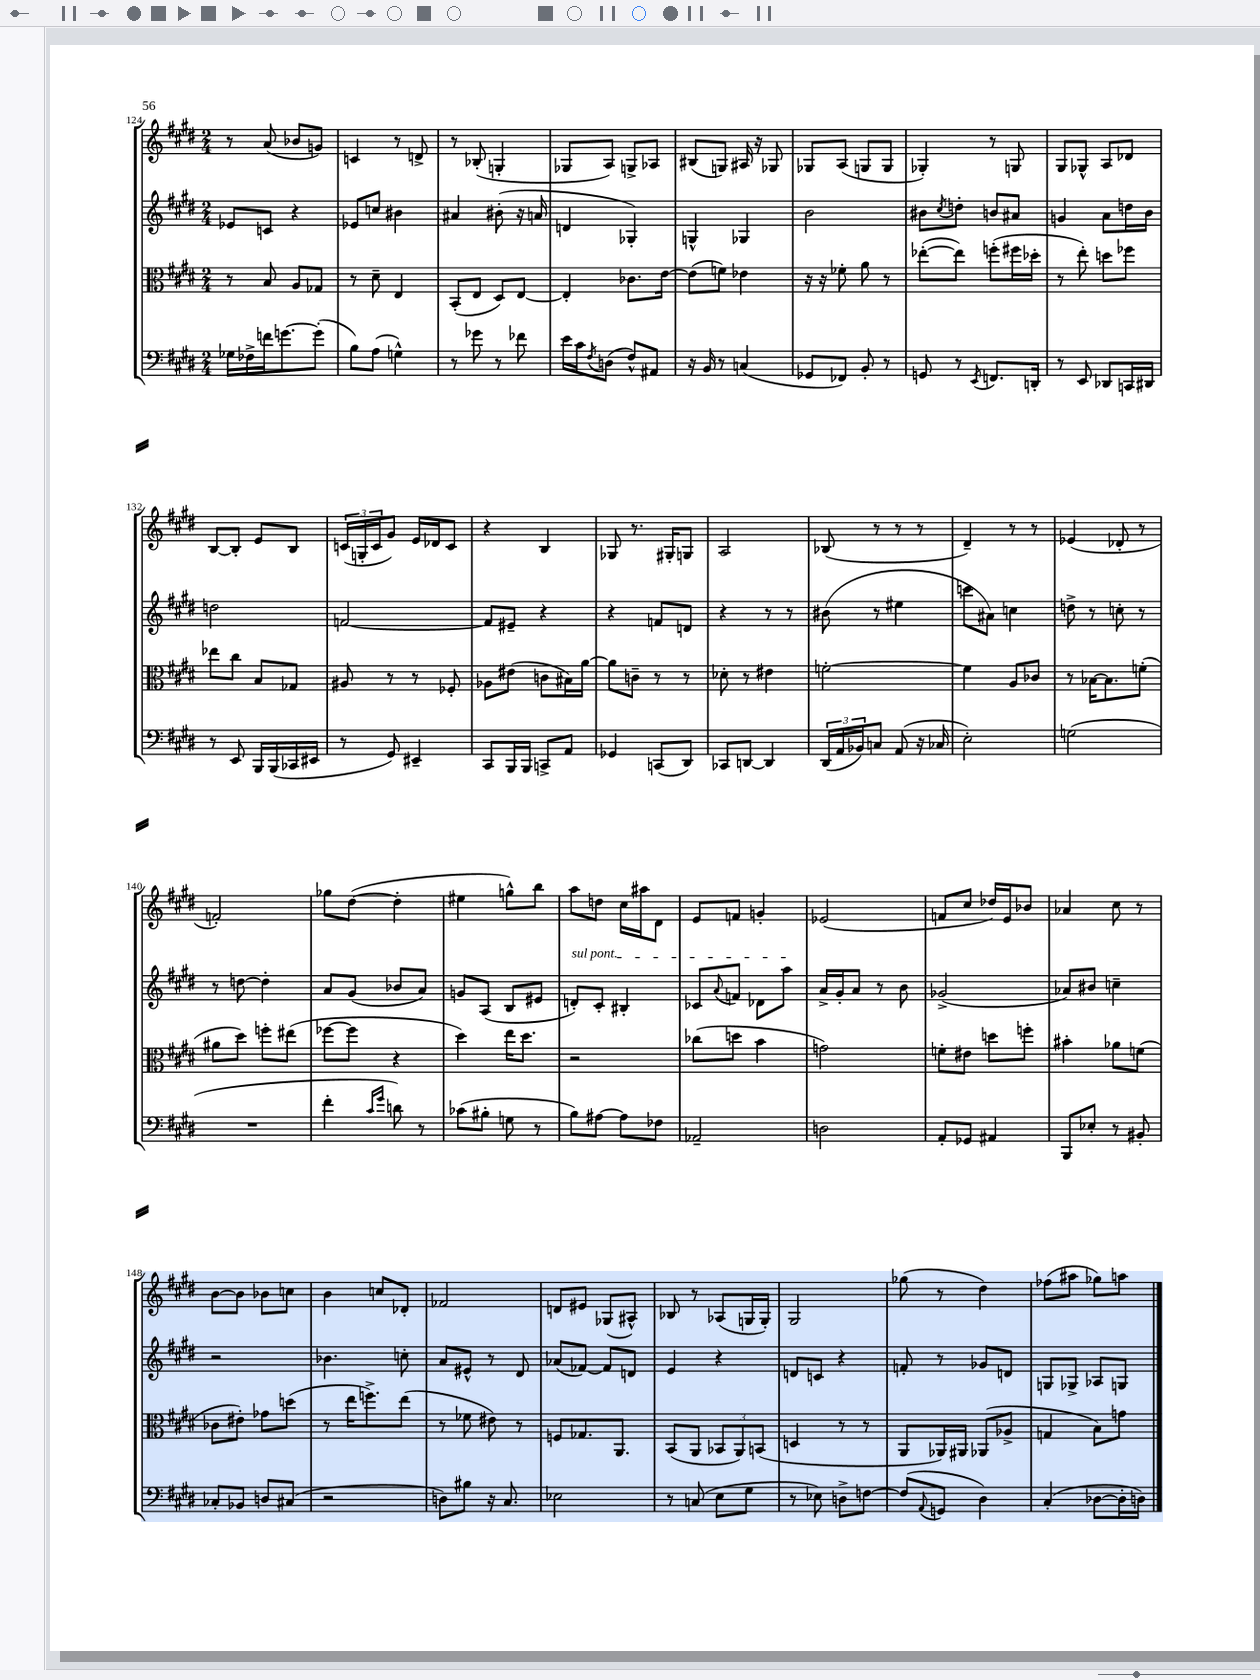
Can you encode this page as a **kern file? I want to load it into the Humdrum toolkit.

**kern	**kern	**kern	**kern
*part4	*part3	*part2	*part1
*staff4	*staff3	*staff2	*staff1
*clefF4	*clefC3	*clefG2	*clefG2
*k[f#c#g#d#]	*k[f#c#g#d#]	*k[f#c#g#d#]	*k[f#c#g#d#]
*M2/4	*M2/4	*M2/4	*M2/4
=124	=124	=124	=124
16G-X\LL	8r	8e-X/L	8r
16F-X^\	.	.	.
16fn\J	8B/	8cn/J	(8a/
[8.gn\	.	.	.
.	8A/L	4r	8b-X/L
(8g'\J]	8G-X/J	.	8gn/J)
=125	=125	=125	=125
8B\L)	8r	8e-X/L	4cn/
(8A\J	8d#~\	8ccn/J	.
4Gn^^\)	4E/	4b#X\	8r
.	.	.	8dn^/
=126	=126	=126	=126
8r	(8BB'/L	4a#X/	8r
8g-X\	8E/J	.	(8B-X'/
8r	8D#/L)	(8b#X'\	4Gn'/
8f-X\	[8E/J	16r	.
.	.	16an/	.
=127	=127	=127	=127
16e\LL	4E'/]	4dn/	8G-X/L
16c#\J	.	.	.
8qF#/	.	.	.
(8Dn\J	.	.	8A/J)
8F#^^/L)	8.c-X\L	4G-X'/)	8Gn^/L
8AA#X/J	.	.	8A-X/J
.	[16e\Jk	.	.
=128	=128	=128	=128
16r	(8e\L]	4Gn^^/	(8B#X/L
16BB/	.	.	.
8r	8fn\J)	.	8Gn/J)
(4Cn/	4e-X\	4G-X/	16A#X/
.	.	.	16r
.	.	.	8G-X/
=129	=129	=129	=129
8GG-X/L	16r	2b\	8G-X/L
.	16r	.	.
8FF-X/J)	8f-X'\	.	(8A/J
8BB'/	8a\	.	8Gn/L
8r	8r	.	8G/J
=130	=130	=130	=130
8GGn/	([8ee-X'\L	8b#X\L	4G-X'/)
.	.	8qcc#/	.
8r	8ee-\J])	8ddn'\J	.
8qEE/	.	.	.
8.FFn/L	(8ffn'\L	8bn/L	8r
.	16ff#X\L	8a#X/J	8Gn/
16DDn'/Jk	16dd-X'\JJ	.	.
=131	=131	=131	=131
8r	8r	4gn/	8G#/L
8EE/	8ee'\)	.	8G-X^^/J
8DD-X/L	8ddn\L	8a\L	8A/L
16CCn/L	8ff-X\J	16ddn\L	8d-X/J
16DD#X/JJ	.	16b\JJ	.
!!LO:LB:g=z
=132	=132	=132	=132
8r	8ee-X\L	2ddn\	[8B/L
8EE/	8cc#\J	.	8B'/J]
16BBB/LL	8B/L	.	8e/L
(16BBB/	.	.	.
16CC-X/	8G-X/J	.	8B/J
16EE#X/JJ	.	.	.
=133	=133	=133	=133
8r	8A#X/	[2fn/	(24cn/LL
.	.	.	24Gn'/
.	.	.	24c/J
8GG#/)	8r	.	8g#/J)
4EE#X~/	8r	.	16e/LL
.	.	.	16d-X/J
.	8F-X'/	.	8c/J
=134	=134	=134	=134
8CC#/L	8A-X\L	8f/L]	4r
16BBB/L	(8e#X\J	8e#X~/J	.
16BBB/JJ	.	.	.
8CCn^/L	8cn\L	4r	4B/
8AA/J	16B#X\L)	.	.
.	[16a\JJ	.	.
=135	=135	=135	=135
4GG-X/	8a\L]	4r	8G-X/
.	8cn~\J	.	8.r
(8CCn/L	8r	8fn/L	.
.	.	.	16G#X'/KL
8DD#/J)	8r	8dn/J	8Gn/J
=136	=136	=136	=136
8CC-X/L	8d-X'\	4r	2A/
[8DDn/J	8r	.	.
4DD/]	4e#X\	8r	.
.	.	8r	.
=137	=137	=137	=137
(24DD#/LL	[2fn'\	(8b#X\	(8B-X/
24AA/	.	.	.
24BB-X/J)	.	.	.
8Cn/J	.	8r	8r
(8AA/	.	4ee#X\	8r
16r	.	.	8r
16C-X/	.	.	.
=138	=138	=138	=138
2E'\)	4f\]	8cccn\L	4d#~/)
.	.	8a#X\J)	.
.	8A/L	4ccn\	8r
.	8c-X/J	.	8r
=139	=139	=139	=139
(2Gn\	8r	8ddn^\	(4e-X/
.	[16B-X\KL	8r	.
.	8.B-\]	.	.
.	.	8ccn'\	8d-X'/
.	(8fn'\J	8r	8r
!!LO:LB:g=z
=140	=140	=140	=140
2r	8a#X\L	8r	2fn'/)
.	8dd#\J)	[8ddn\	.
.	8ffn'\L	4dd'\]	.
.	(8ee#X\J	.	.
=141	=141	=141	=141
4f#'\	[8ff-X\L	8a/L	8gg-X\L
.	8ff-\J]	(8g#/J	([8dd#\J
16qqc#/LL	.	.	.
16qqg#/JJ	.	.	.
8dn\)	4r	8b-X/L	4dd#'\]
8r	.	8a/J)	.
=142	=142	=142	=142
(8c-X\L	4dd#\)	8gn/L	4ee#X\
8B#X'\J	.	(8A/J	.
8Gn\	16ee\KL	8B/L	8ggn^^\L)
.	8.dd#\J	.	.
8r	.	8e#X/J	8bb\J
=143	=143	=143	=143
!	!	!LO:TX:a:i:t=sul pont.	!
8B\L)	2r	8dn'/L)	8aa\L
[8A#X\J	.	8c#'/J	8ddn\J
8A#\L]	.	4B#X'/	16cc#\LL
.	.	.	16aa#X\J
8F-X\J	.	.	8d#\J
=144	=144	=144	=144
2AA-X~/	(8cc-X\L	8c-X/L	8e/L
.	.	8qqa/	.
.	8ddn\J	8fn/J	8fn/J
.	4b\	8d-X\L	4gn'/
.	.	8aa\J	.
=145	=145	=145	=145
2Dn\	2gn\)	16a^/LL	(2e-X/
.	.	16g#'/J	.
.	.	8a/J	.
.	.	8r	.
.	.	8b\	.
=146	=146	=146	=146
8AA'/L	8fn'\L	(2g-X^/	8fn/L
8GG-X/J	8e#X\J	.	8cc#/J
4AA#X/	8ddn\L	.	16dd-X/LL)
.	.	.	16e/J
.	8ffn'\J	.	8b-X/J
=147	=147	=147	=147
8BBB/L	4b#X'\	8a-X/L)	4a-X/
8E-X'/J	.	8b#X/J	.
8r	8a-X\L	4ccn~\	8cc#\
8BB#X'/	(8fn\J	.	8r
!!LO:LB:g=z
=148	=148	=148	=148
8C-X'/L	8c-X\L	2r	[8b\L
8BB-X/J	8e#X'\J)	.	8b\J]
8Dn/L	8g-X\L	.	8b-X\L
(8C#X/J	(8ddn\J	.	8ccn\J
=149	=149	=149	=149
2r	8r	4.b-X\	4b\
.	16ee\KL	.	.
.	8.ffn^\)	.	.
.	.	.	8ccn/L
.	(8ee\J	8ccn'\	8d-X'/J
=150	=150	=150	=150
8Dn\L)	8r	8a/L	2f-X/
8B#X\J	8f-X\	8e#X^^/J	.
16r	8e#X\)	8r	.
8.C#/	.	.	.
.	8r	8d#/	.
=151	=151	=151	=151
2E-X\	8Fn/L	(8a-X/L	8dn/L
.	8.G-X/	[8f-X/J)	8e#X/J
.	.	8f-/L]	(8G-X/L
.	8.AA/J	.	.
.	.	8dn/J	8A#X^^/J)
=152	=152	=152	=152
8r	(8BB/L	4e/	8B-X/
(8Cn/	8AA/J	.	8r
8E\L	12BB-X/L	4r	(8A-X/L
.	12AA/)	.	.
8G#\J	.	.	16Gn/L
.	(12BBn/J	.	.
.	.	.	16G'/JJ)
=153	=153	=153	=153
8r	4Dn/	8dn/L	2G#/
8E-X\)	.	8cn/J	.
8Dn^\L	8r	4r	.
[8Fn\J	8r	.	.
=154	=154	=154	=154
(8F/L]	8AA/L	8fn'/	(8gg-X\
8qqAA/	.	.	.
8GGn/J	16AA-X/L)	8r	8r
.	16AA#X/JJ	.	.
4D#\)	(8AA-X/L	8g-X/L	4dd#\)
.	8A-X^/J	8dn/J	.
=155	=155	=155	=155
(4C#'/	4Gn/	8Gn/L	(8ff-X\L
.	.	8G-X^/J	8aa#X\J
[8D-X\L	8B\L)	8A-X/L	8gg-X\L)
16D-'\L]	8gn\J	8Gn/J	8aan\J
16Dn\JJ)	.	.	.
==	==	==	==
*-	*-	*-	*-
